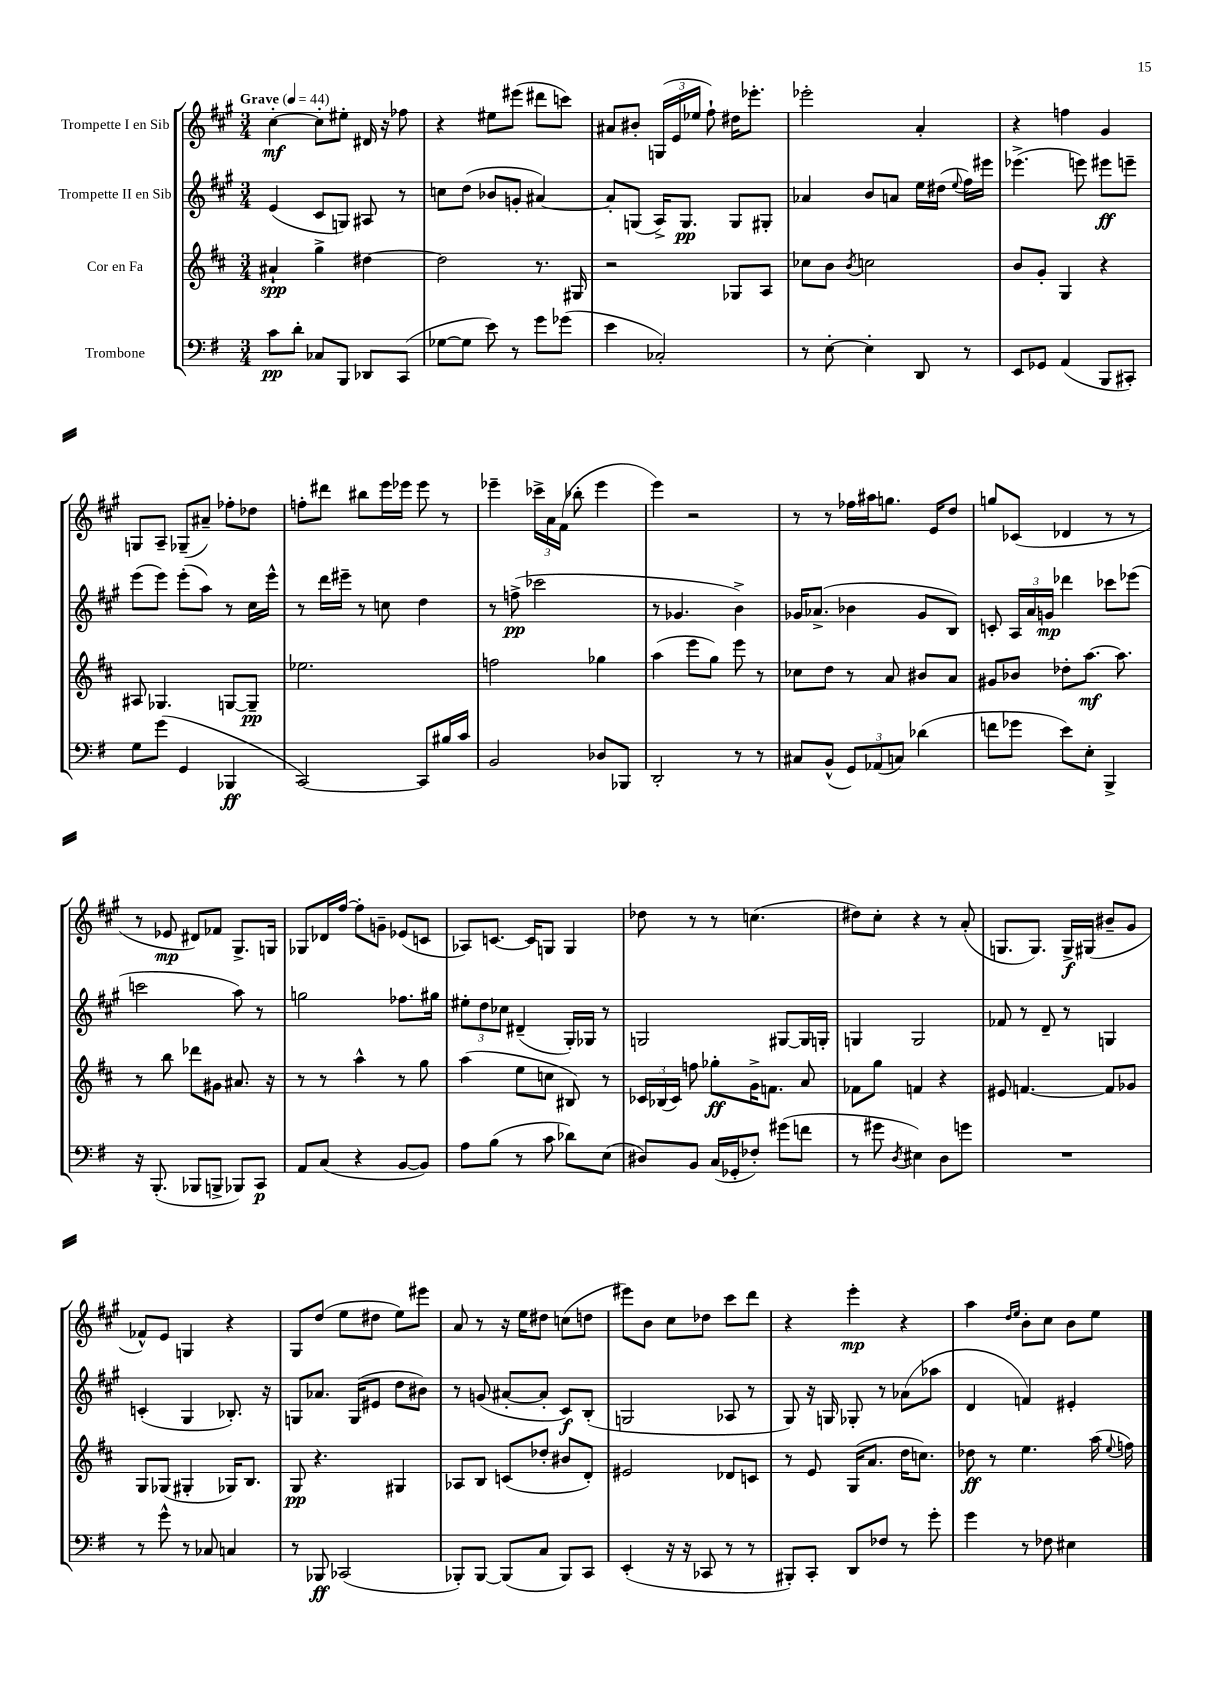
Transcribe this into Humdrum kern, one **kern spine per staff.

**kern	**dynam	**kern	**dynam	**kern	**dynam	**kern	**dynam
*part4	*part4	*part3	*part3	*part2	*part2	*part1	*part1
*staff4	*staff4	*staff3	*staff3	*staff2	*staff2	*staff1	*staff1
*I"Trombone	*	*I"Cor en Fa	*	*I"Trompette II en Sib	*	*I"Trompette I en Sib	*
*clefF4	*	*clefG2	*	*clefG2	*	*clefG2	*
*k[f#]	*	*k[f#c#]	*	*k[f#c#g#]	*	*k[f#c#g#]	*
*M3/4	*	*M3/4	*	*M3/4	*	*M3/4	*
*MM44	*	*MM44	*	*MM44	*	*MM44	*
=1	=1	=1	=1	=1	=1	=1	=1
!	!	!	!	!	!	!LO:TX:a:B:t=Grave	!
8c\L	pp	4a#X`/	spp	(4e/	.	[4cc#'\	mf
8d'\J	.	.	.	.	.	.	.
8C-X/L	.	4gg^\	.	8c#/L	.	8cc#'\L]	.
8BBB/J	.	.	.	8Gn/J)	.	8ee#X'\J	.
8DD-X/L	.	[4dd#X\	.	8A#X/	.	16d#X/	.
.	.	.	.	.	.	16r	.
(8CC/J	.	.	.	8r	.	8ff-X\	.
=2	=2	=2	=2	=2	=2	=2	=2
[8G-X\L	.	2dd#\]	.	8ccn\L	.	4r	.
8G-\J]	.	.	.	(8dd\J	.	.	.
8e\)	.	.	.	8b-X/L	.	8ee#X\L	.
8r	.	.	.	8gn'/J	.	(8eee#X\J	.
8g\L	.	8.r	.	[4a#X/)	.	8ddd#X\L	.
(8g-X\J	.	.	.	.	.	8cccn\J)	.
.	.	16G#X/	.	.	.	.	.
=3	=3	=3	=3	=3	=3	=3	=3
4e\	.	2r	.	8a#'/L]	.	8a#X/L	.
.	.	.	.	(8Gn/J	.	8b#X'/J	.
2C-X'/)	.	.	.	16A^/KL)	.	(24Gn/LL	.
.	.	.	.	.	.	24e/	.
.	.	.	.	8.G/J	pp	.	.
.	.	.	.	.	.	24ee-X/JJ	.
.	.	.	.	.	.	8ff#`\)	.
.	.	8G-X/L	.	8G/L	.	16dd#X\KL	.
.	.	.	.	.	.	8.eee-X'\J	.
.	.	8A/J	.	8G#X'/J	.	.	.
=4	=4	=4	=4	=4	=4	=4	=4
8r	.	8cc-X\L	.	4a-X/	.	2eee-X'\	.
[8E'\	.	8b\J	.	.	.	.	.
.	.	8qb/	.	.	.	.	.
4E'\]	.	2ccn\	.	8b/L	.	.	.
.	.	.	.	8an/J	.	.	.
8DD/	.	.	.	16ee\LL	.	4a'/	.
.	.	.	.	(16dd#X\JJ	.	.	.
.	.	.	.	8qqee/	.	.	.
8r	.	.	.	16ff#\LL)	.	.	.
.	.	.	.	16eee#X\JJ	.	.	.
=5	=5	=5	=5	=5	=5	=5	=5
8EE/L	.	8b/L	.	(4.eee-X^\	.	4r	.
8GG-X/J	.	8g'/J	.	.	.	.	.
(4AA/	.	4G/	.	.	.	4ffn\	.
.	.	.	.	8eeen\)	.	.	.
8BBB/L	.	4r	.	8eee#X\L	ff	4g#/	.
8CC#X'/J)	.	.	.	8eeen~\J	.	.	.
!!LO:LB:g=z
=6	=6	=6	=6	=6	=6	=6	=6
8G\L	.	8A#X/	.	(8eee\L	.	8Gn/L	.
(8g\J	.	4.G-X/	.	8eee\J)	.	8A~/J	.
4GG/	.	.	.	(8eee'\L	.	(8G-X~/L	.
.	.	.	.	8aa\J)	.	8a#X~/J)	.
4BBB-X/	ff	[8Gn/L	.	8r	.	8ff-X'\L	.
.	.	8G~/J]	pp	16cc#\LL	.	8dd-X\J	.
.	.	.	.	16eee^^\JJ	.	.	.
=7	=7	=7	=7	=7	=7	=7	=7
[2CC/)	.	2.ee-X\	.	8r	.	8ffn'\L	.
.	.	.	.	16ddd\LL	.	8ddd#X\J	.
.	.	.	.	16eee#X~\JJ	.	.	.
.	.	.	.	8r	.	8bb#X\L	.
.	.	.	.	8ccn\	.	16eee\L	.
.	.	.	.	.	.	16eee-X\JJ	.
8CC/L]	.	.	.	4dd\	.	8eee-\	.
16B#X/L	.	.	.	.	.	8r	.
16c/JJ	.	.	.	.	.	.	.
=8	=8	=8	=8	=8	=8	=8	=8
2BB/	.	2ffn\	.	8r	.	4eee-X~\	.
.	.	.	.	(8ffn^\	pp	.	.
.	.	.	.	2ccc-X\	.	24ccc-X^\LL	.
.	.	.	.	.	.	24a\	.
.	.	.	.	.	.	(24f#\JJ	.
.	.	.	.	.	.	8bb-X'\	.
8D-X/L	.	4gg-X\	.	.	.	4eee-\	.
8BBB-X/J	.	.	.	.	.	.	.
=9	=9	=9	=9	=9	=9	=9	=9
2DD'/	.	(4aa\	.	8r	.	4eee\)	.
.	.	.	.	4.g-X/	.	.	.
.	.	8eee\L	.	.	.	2r	.
.	.	8gg\J)	.	.	.	.	.
8r	.	8eee\	.	4b^\)	.	.	.
8r	.	8r	.	.	.	.	.
=10	=10	=10	=10	=10	=10	=10	=10
8C#X/L	.	8cc-X\L	.	16g-X/KL	.	8r	.
.	.	.	.	(8.a-X^/J	.	.	.
(8BB^^/J	.	8dd\J	.	.	.	8r	.
12GG/L)	.	8r	.	4b-X\	.	16ff-X\LL	.
.	.	.	.	.	.	16aa#X\J	.
(12AA-X/	.	.	.	.	.	.	.
.	.	8a/	.	.	.	8.ggn\J	.
12Cn/J)	.	.	.	.	.	.	.
(4d-X\	.	8b#X/L	.	8g-/L	.	.	.
.	.	.	.	.	.	16e/KL	.
.	.	8a/J	.	8B/J)	.	8dd/J	.
=11	=11	=11	=11	=11	=11	=11	=11
8fn\L	.	8g#X/L	.	8cn'/	.	8ggn/L	.
8g-X\J	.	8b-X/J	.	24A/LL	.	(8c-X/J	.
.	.	.	.	24a/	.	.	.
.	.	.	.	24gn/JJ	mp	.	.
8e\L)	.	8dd-X'\L	.	4ddd-X\	.	4d-X/	.
8E'\J	.	[8.aa\J	mf	.	.	.	.
4BBB^/	.	.	.	8ccc-X\L	.	8r	.
.	.	8.aa\]	.	.	.	.	.
.	.	.	.	(8eee-X\J	.	8r	.
!!LO:LB:g=z
=12	=12	=12	=12	=12	=12	=12	=12
16r	.	8r	.	2cccn\	.	8r	.
(8.BBB'/	.	.	.	.	.	.	.
.	.	8bb\	.	.	.	8e-X/	mp
8BBB-X/L	.	8ddd-X\L	.	.	.	8d#X/L)	.
8BBBn^/J	.	8g#X\J	.	.	.	8f-X/J	.
8BBB-X/L)	.	8.a#X/	.	8aa\)	.	8.G#^/L	.
8CC/J	p	.	.	8r	.	.	.
.	.	16r	.	.	.	16Gn/Jk	.
=13	=13	=13	=13	=13	=13	=13	=13
8AA/L	.	8r	.	2ggn\	.	8G-X/L	.
(8C/J	.	8r	.	.	.	16d-X/L	.
.	.	.	.	.	.	[16ff#/JJ	.
4r	.	4aa^^\	.	.	.	8ff#'\L]	.
.	.	.	.	.	.	8gn~\J	.
[8BB/L	.	8r	.	8.ff-X\L	.	(8e-X/L	.
8BB/J])	.	8gg\	.	.	.	8cn/J	.
.	.	.	.	16gg#X\Jk	.	.	.
=14	=14	=14	=14	=14	=14	=14	=14
8A\L	.	(4aa\	.	12ee#X'\L	.	8A-X/L)	.
.	.	.	.	12dd\	.	.	.
(8B\J	.	.	.	.	.	[8.cn/J	.
.	.	.	.	12cc-X\J	.	.	.
8r	.	8ee\L	.	(4d#X~/	.	.	.
.	.	.	.	.	.	16c/KL]	.
8c\	.	8ccn\J	.	.	.	8Gn/J	.
8d-X\L)	.	8B#X/)	.	16G#'/LL)	.	4G/	.
.	.	.	.	16G-X/JJ	.	.	.
(8E\J	.	8r	.	8r	.	.	.
=15	=15	=15	=15	=15	=15	=15	=15
8D#X/L)	.	24c-X/LL	.	2Gn/	.	8dd-X\	.
.	.	(24B-X/	.	.	.	.	.
.	.	24c-/JJ)	.	.	.	.	.
8BB/J	.	8ffn\	.	.	.	8r	.
(16C/LL	.	8gg-X'\L	ff	.	.	8r	.
16GG-X'/J	.	.	.	.	.	.	.
8F-X'/J)	.	16g^\K	.	.	.	(4.ccn\	.
.	.	8.fn\J	.	.	.	.	.
(8g#X\L	.	.	.	[8G#X/L	.	.	.
8fn\J	.	8a/	.	16G#/L]	.	.	.
.	.	.	.	16Gn'/JJ	.	.	.
=16	=16	=16	=16	=16	=16	=16	=16
8r	.	8f-X\L	.	4Gn/	.	8dd#X\L)	.
8g#X\	.	8gg\J	.	.	.	8cc#'\J	.
8qD/	.	.	.	.	.	.	.
4E#X\)	.	4fn/	.	2G/	.	4r	.
8D\L	.	4r	.	.	.	8r	.
8gn\J	.	.	.	.	.	(8a'/	.
=17	=17	=17	=17	=17	=17	=17	=17
2.r	.	8e#X/	.	8f-X/	.	8.Gn/L	.
.	.	[4.fn/	.	8r	.	.	.
.	.	.	.	.	.	8.G/J)	.
.	.	.	.	8d~/	.	.	.
.	.	.	.	8r	.	16G^/LL	f
.	.	.	.	.	.	(16G#X/JJ	.
.	.	8f/L]	.	4Gn/	.	8b#X~/L	.
.	.	8g-X/J	.	.	.	8g#/J	.
!!LO:LB:g=z
=18	=18	=18	=18	=18	=18	=18	=18
8r	.	8G/L	.	(4cn'/	.	8f-X^^/L)	.
8g^^\	.	(8G-X/J	.	.	.	8e/J	.
8r	.	4G#X'/	.	4G#/	.	4Gn/	.
8C-X/	.	.	.	.	.	.	.
4Cn/	.	16G-X/KL)	.	8.B-X'/)	.	4r	.
.	.	8.B/J	.	.	.	.	.
.	.	.	.	16r	.	.	.
=19	=19	=19	=19	=19	=19	=19	=19
8r	.	8G/	pp	8Gn/L	.	8G#/L	.
8BBB-X/	ff	4.r	.	8.a-X/J	.	(8dd/J	.
(2CC-X/	.	.	.	.	.	8ee\L	.
.	.	.	.	(16G/KL	.	.	.
.	.	.	.	8e#X/J	.	8dd#X\J	.
.	.	4G#X/	.	8dd\L	.	8ee\L)	.
.	.	.	.	8b#X\J)	.	8eee#X\J	.
=20	=20	=20	=20	=20	=20	=20	=20
8BBB-X'/L)	.	8A-X/L	.	8r	.	8a/	.
[8BBB-/J	.	8B/J	.	(8gn/	.	8r	.
(8BBB-/L]	.	(8cn/L	.	[8a#X'/L	.	16r	.
.	.	.	.	.	.	16ee\KL	.
8C/J	.	8dd-X'/J	.	8a#'/J]	.	8dd#X\J	.
8BBB-/L)	.	8b#X/L	.	8c#/L)	f	(8ccn\L	.
8CC/J	.	8d'/J)	.	(8B'/J	.	8ddn\J	.
=21	=21	=21	=21	=21	=21	=21	=21
(4EE'/	.	2e#X/	.	2Gn/	.	8eee#X\L)	.
.	.	.	.	.	.	8b\J	.
16r	.	.	.	.	.	8cc#\L	.
16r	.	.	.	.	.	.	.
8CC-X/	.	.	.	.	.	8dd-X\J	.
8r	.	8d-X/L	.	8A-X/	.	8ccc#\L	.
8r	.	8cn/J	.	8r	.	8ddd\J	.
=22	=22	=22	=22	=22	=22	=22	=22
8BBB#X'/L)	.	8r	.	8G#/)	.	4r	.
8CC'/J	.	8e/	.	16r	.	.	.
.	.	.	.	16Gn/	.	.	.
8DD/L	.	(16G/KL	.	8G-X'/	.	4eee'\	mp
.	.	8.a/J	.	.	.	.	.
8F-X/J	.	.	.	8r	.	.	.
8r	.	16dd\KL	.	(8a-X\L	.	4r	.
.	.	8.ccn\J)	.	.	.	.	.
8g'\	.	.	.	8aa-X\J	.	.	.
=23	=23	=23	=23	=23	=23	=23	=23
4g\	.	8dd-X\	ff	4d/	.	4aa\	.
.	.	8r	.	.	.	.	.
.	.	.	.	.	.	16qqdd/LL	.
.	.	.	.	.	.	16qqee/JJ	.
8r	.	4.ee\	.	4fn/)	.	8b'\L	.
8F-X\	.	.	.	.	.	8cc#\J	.
4E#X\	.	.	.	4e#X'/	.	8b\L	.
.	.	(16aa\	.	.	.	8ee\J	.
.	.	8qqee/	.	.	.	.	.
.	.	16ffn\)	.	.	.	.	.
==	==	==	==	==	==	==	==
*-	*-	*-	*-	*-	*-	*-	*-
